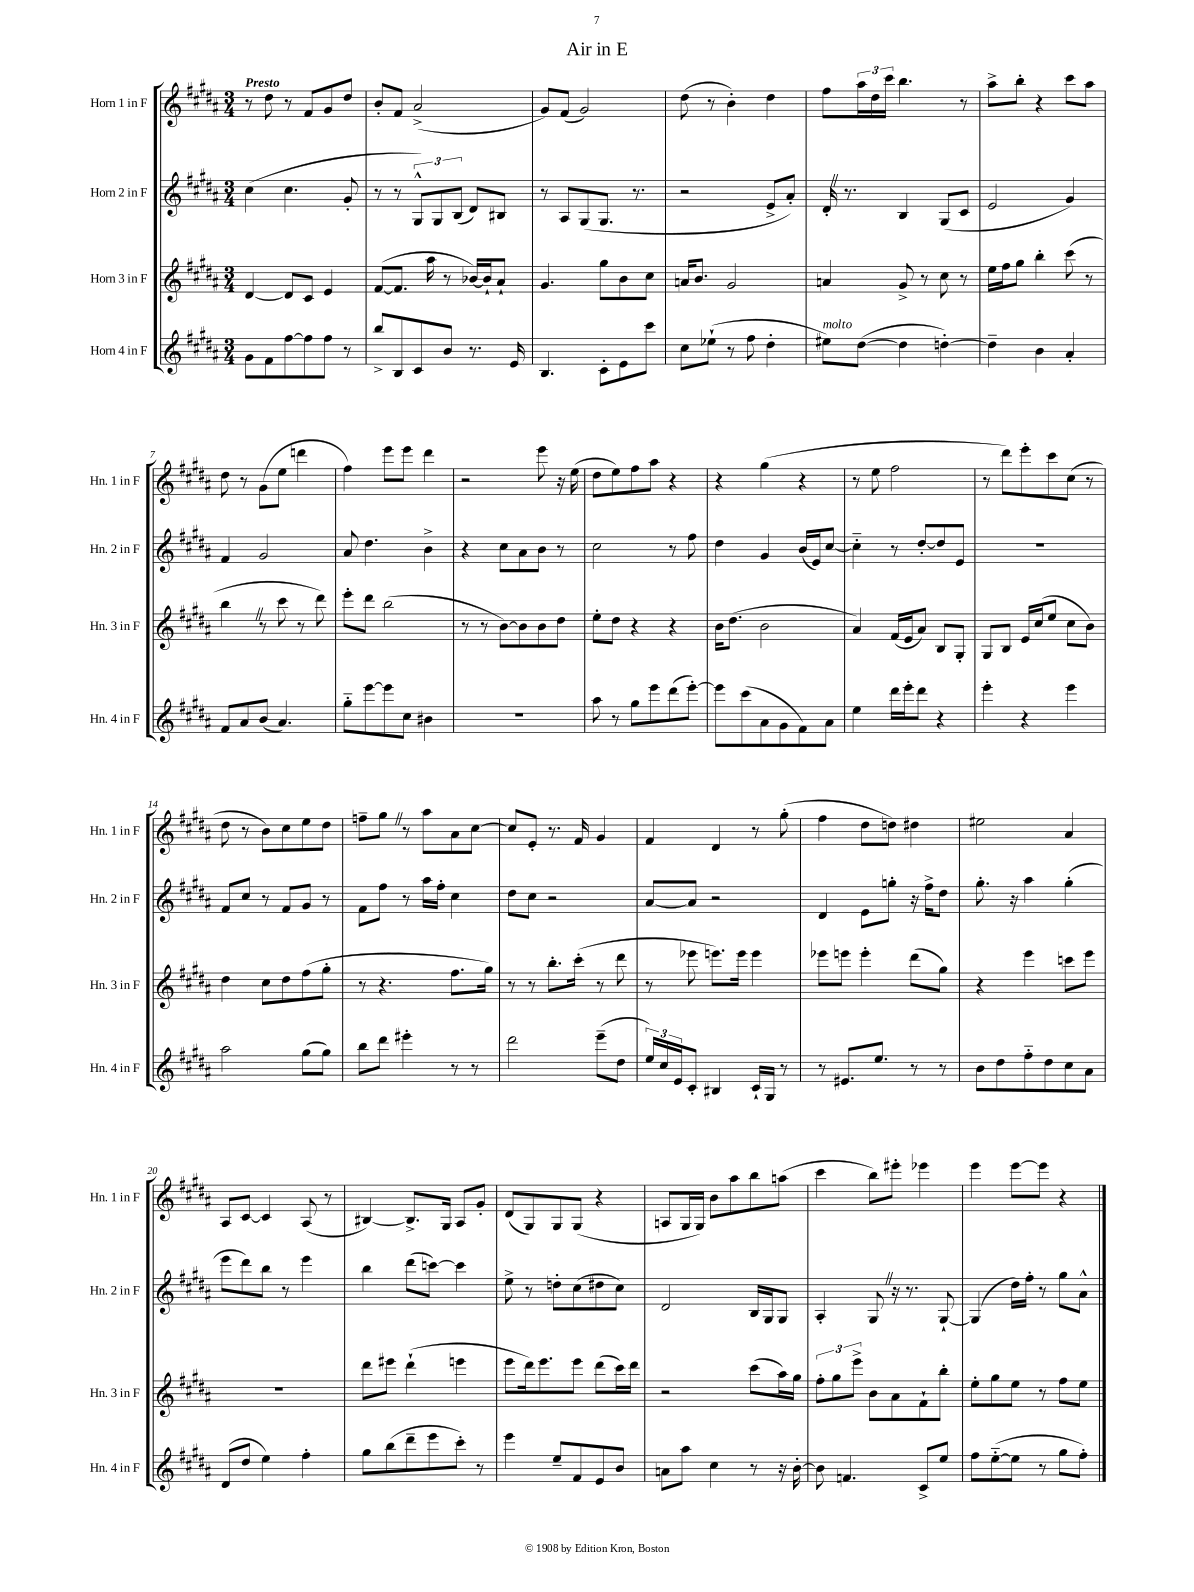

**kern	**kern	**kern	**kern
*part4	*part3	*part2	*part1
*staff4	*staff3	*staff2	*staff1
*I"Horn 4 in F	*I"Horn 3 in F	*I"Horn 2 in F	*I"Horn 1 in F
*I'Hn. 4 in F	*I'Hn. 3 in F	*I'Hn. 2 in F	*I'Hn. 1 in F
*clefG2	*clefG2	*clefG2	*clefG2
*k[f#c#g#d#a#]	*k[f#c#g#d#a#]	*k[f#c#g#d#a#]	*k[f#c#g#d#a#]
*M3/4	*M3/4	*M3/4	*M3/4
=1	=1	=1	=1
!	!	!	!LO:TX:a:B:t=Presto
8g#\L	[4d#/	(4cc#\	8r
8f#\	.	.	8dd#\
[8ff#\	8d#/L]	4.cc#\	8r
8ff#\]	8c#/J	.	8f#/L
8ff#\J	4e/	.	8g#/
8r	.	8g#'/	8dd#/J
=2	=2	=2	=2
8bb^/L	([8f#/L	8r	8b'/L
8B/	8.f#/J]	8r	8f#/J
8c#/	.	12G#^^/L)	(2a#^/
.	16aa#\	.	.
.	.	12G#/	.
8b/J	8r	.	.
.	.	(12B/J	.
8.r	[16b-X/LL)	8d#/L)	.
.	16b-`/J]	.	.
.	8a#`/J	8B#X/J	.
16e/	.	.	.
=3	=3	=3	=3
4.B/	4.g#/	8r	8g#/L)
.	.	8A#/L	(8f#/J
.	.	(8G#/	2g#/)
8c#'\L	8gg#\L	8.G#/J	.
8e\	8b\	.	.
.	.	8.r	.
8ccc#\J	8cc#\J	.	.
=4	=4	=4	=4
8cc#\L	16an/KL	2r	(8dd#\
.	8.b/J	.	.
(8ee-X`\J	.	.	8r
8r	2g#/	.	4b'\)
8ff#\	.	.	.
4dd#'\	.	8e^/L	4dd#\
.	.	8a#'/J)	.
=5	=5	=5	=5
!LO:TX:a:i:t=molto	!	!	!
8ee#X\L)	4an/	16d#'Z/	8ff#\L
.	.	8.r	.
([8dd#\J	.	.	24aa#\L
.	.	.	24dd#\
.	.	.	24ccc#\JJ
4dd#\]	8g#^/	4B/	4.bb\
.	8r	.	.
[4ddn'\)	8cc#\	(8G#/L	.
.	8r	8c#/J	8r
=6	=6	=6	=6
4dd~\]	16ee\LL	2e/	8aa#^\L
.	16ff#\J	.	.
.	8gg#\J	.	8bb'\J
4b\	4bb'\	.	4r
4a#'/	(8ccc#\	4g#/)	8ccc#\L
.	8r	.	8aa#\J
!!LO:LB:g=z
=7	=7	=7	=7
8f#/L	4bbZ\	4f#/	8dd#\
8a#/	.	.	8r
(8b/J	8r	2g#/	(8g#\L
4.a#/)	8ccc#\	.	8ee\J
.	8r	.	4dddn\
.	8ddd#\)	.	.
=8	=8	=8	=8
8gg#\L	8eee'\L	8a#/	4ff#\)
[8eee\	8ddd#\J	4.dd#\	.
8eee\]	(2bb\	.	8eee\L
8cc#\J	.	.	8eee\J
4b#X\	.	4b^\	4ddd#\
=9	=9	=9	=9
2.r	8r	4r	2r
.	8r	.	.
.	[8b\L)	8cc#\L	.
.	8b\]	8a#\	.
.	8b\	8b\J	8eee\
.	8dd#\J	8r	16r
.	.	.	(16ee\
=10	=10	=10	=10
8aa#\	8ee'\L	2cc#\	8dd#\L
8r	8dd#\J	.	8ee\)
8gg#\L	4r	.	8ff#\
8eee\	.	.	8aa#\J
(8ddd#\	4r	8r	4r
[8eee'\J)	.	8ff#\	.
=11	=11	=11	=11
8eee\L]	16b\KL	4dd#\	4r
.	(8.dd#\J	.	.
(8ccc#\	.	.	.
8a#\	2b\	4g#/	(4gg#\
8g#\	.	.	.
8f#\)	.	(16b/LL	4r
.	.	16e/J)	.
8a#\J	.	[8cc#/J	.
=12	=12	=12	=12
4ee\	4a#/)	4cc#\]	8r
.	.	.	8ee\
16ddd#\LL	(16f#/LL	8r	2ff#\
16eee'\J	16e/J	.	.
8ddd#\J	8a#/J)	[8dd#'/L	.
4r	8B/L	8dd#/]	.
.	8G#'/J	8e/J	.
=13	=13	=13	=13
4eee'\	8G#/L	2.r	8r
.	8B/J	.	8ddd#\L)
4r	16e/LL	.	8eee'\
.	(16cc#/J	.	.
.	8ee/J	.	8ccc#\
4eee\	8cc#\L	.	(8cc#\J
.	8b\J)	.	8r
!!LO:LB:g=z
=14	=14	=14	=14
2aa#\	4dd#\	8f#/L	8dd#\
.	.	8cc#/J	8r
.	8cc#\L	8r	8b\L)
.	8dd#\	8f#/L	8cc#\
(8gg#\L	(8ff#\	8g#/J	8ee\
8gg#\J)	8gg#'\J	8r	8dd#\J
=15	=15	=15	=15
8bb\L	8r	8f#\L	8ffn~\L
8ddd#\J	4.r	8ff#\J	8gg#Z\J
4eee#X'\	.	8r	8r
.	.	16aa#\LL	8aa#\L
.	.	16ff#'\JJ	.
8r	8.ff#\L	4cc#\	8a#\
8r	.	.	[8cc#\J
.	16gg#\Jk)	.	.
=16	=16	=16	=16
2ddd#\	8r	8dd#\L	8cc#/L]
.	8r	8cc#\J	8e'/J
.	8.bb'\L	2r	8.r
.	(16ccc#'\Jk	.	16f#/
(8eee~\L	8r	.	4g#/
8dd#\J	8ddd#\	.	.
=17	=17	=17	=17
24ee/LL)	8r	[8a#/L	4f#/
24cc#/	.	.	.
24e/J	.	.	.
8c#'/J	8eee-X\	8a#/J]	.
4B#X/	8.eeen\L)	2r	4d#/
.	16eee\Jk	.	.
16c#`/LL	4eee\	.	8r
16G#/JJ	.	.	.
8r	.	.	(8gg#'\
=18	=18	=18	=18
8r	8eee-X\L	4d#/	4ff#\
8.e#X/L	8eeen\J	.	.
.	4eee'\	8e\L	8dd#\L
8.ee/J	.	.	.
.	.	8ggn'\J	8ddn\J)
8r	(8ddd#\L	16r	4dd#X\
.	.	16ff#^\KL	.
8r	8gg#\J)	8dd#\J	.
=19	=19	=19	=19
8b\L	4r	8.gg#'\	2ee#X\
8dd#\	.	.	.
.	.	16r	.
8ff#\	4eee\	4aa#\	.
8dd#\	.	.	.
8cc#\	8cccn\L	(4gg#'\	4a#/
8a#\J	8eee\J	.	.
!!LO:LB:g=z
=20	=20	=20	=20
(8d#/L	2.r	8eee\L	8A#/L
8dd#/J	.	8ddd#\)	[8c#/J
4ee\)	.	8bb\J	4c#/]
.	.	8r	.
4ff#'\	.	4eee\	(8A#/
.	.	.	8r
=21	=21	=21	=21
8gg#\L	8ddd#\L	4bb\	[4B#X/)
(8bb\	8eee#X\J	.	.
8ddd#~\	(4ddd#`\	(8ddd#\L	8.B#^/L]
8eee\	.	[8cccn\J)	.
.	.	.	16G#/Jk
8ccc#'\J)	4eeen\	4ccc\]	8A#/L
8r	.	.	8g#'/J
=22	=22	=22	=22
4eee\	8eee\L	8ee^\	(8d#/L
.	16ddd#\k)	8r	8G#/)
.	8.eee\	.	.
8ee~/L	.	8ddn'\L	8G#/
8f#/	8eee\J	(8cc#\	(8G#/J
8e/	(8ddd#\L	8dd#X\	4r
8b/J	16ccc#\L)	8cc#\J)	.
.	16ddd#\JJ	.	.
=23	=23	=23	=23
8an\L	2r	2d#/	8An/L
8aa#\J	.	.	16G#/L
.	.	.	16G#/JJ)
4cc#\	.	.	8b\L
.	.	.	8aa#\
8r	(8ccc#\L	16B/LL	8bb\
.	.	16G#/J	.
16r	16aa#\L)	8G#/J	(8aan\J
[16b'\	16gg#\JJ	.	.
=24	=24	=24	=24
8b\]	12ff#'\L	4A#'/	4ccc#\
.	12gg#\	.	.
4.fn/	.	.	.
.	12eee^\J	.	.
.	8b\L	8G#Z/	8bb\L)
.	8a#\	16r	8eee#X'\J
.	.	8.r	.
8c#^/L	8f#`\	.	4eee-X\
8ee/J	8bb'\J	[8G#`/	.
=25	=25	=25	=25
8ff#\L	8ee'\L	(4G#/]	4eee\
([8ee\	8gg#\	.	.
8ee\J]	8ee\J	16dd#\LL)	[8eee\L
.	.	16ff#'\JJ	.
8r	8r	8r	8eee\J]
8gg#\L	8ff#\L	8gg#\L	4r
8ff#'\J)	8ee\J	8a#^^\J	.
==	==	==	==
*-	*-	*-	*-
